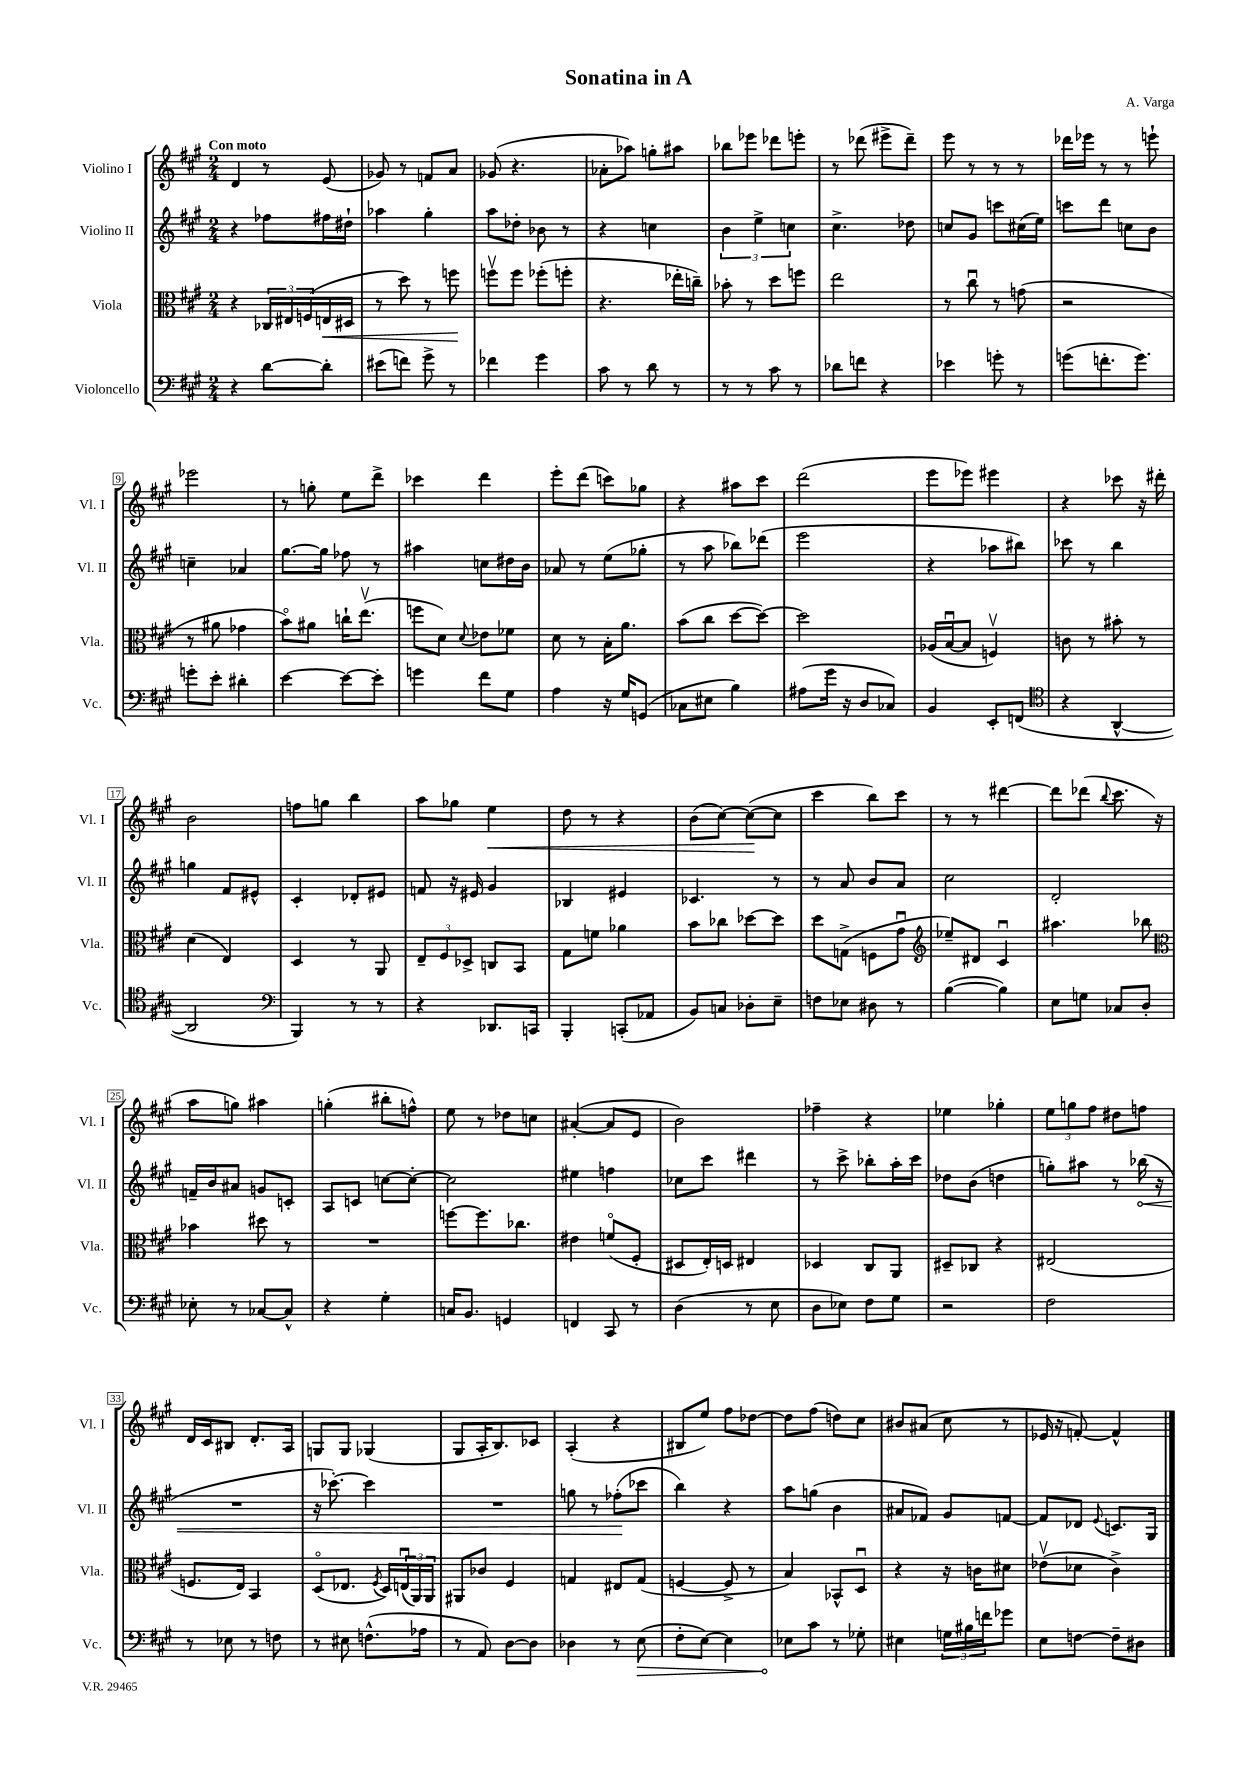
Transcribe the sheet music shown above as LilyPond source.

\header { title = "Sonatina in A" composer = "A. Varga" }
<<
\new StaffGroup <<
\new Staff = "s0" \with { instrumentName = "Violino I" shortInstrumentName = "Vl. I" } {
    \clef treble \key a \major \numericTimeSignature \time 2/4 \tempo "Con moto"
    d'4 r8 e'8( |
    ges'8) r8 f'8 a'8 |
    ges'8( r4. |
    aes'8-. aes''8) g''8-. ais''8 |
    bes''8 ees'''8 des'''8 e'''8-. |
    r8 des'''8( eis'''8-> des'''8--) |
    e'''8 r8 r8 r8 |
    des'''16 ees'''16 r8 r8 e'''8-! |
    ees'''2 |
    r8 g''8-. e''8 d'''8-> |
    ces'''4 d'''4 |
    e'''8-. d'''8( c'''8) ges''8 |
    r4 ais''8 cis'''8 |
    d'''2( |
    e'''8 ees'''8) eis'''4 |
    r4 ces'''8 r16 dis'''16-. |
    b'2 |
    f''8 g''8 b''4 |
    a''8 ges''8 e''4\< |
    d''8 r8 r4 |
    b'8( cis''8~) cis''8~\!( cis''8 |
    cis'''4 b''8) cis'''8 |
    r8 r8 dis'''4~ |
    dis'''8 des'''8( \appoggiatura { b''8 } cis'''8. r16 |
    a''8 g''8) ais''4 |
    g''4-.( bis''8-. f''8-^) |
    e''8 r8 des''8 c''8 |
    ais'4~-.( ais'8 e'8 |
    b'2) |
    fes''4-- r4 |
    ees''4 ges''4-. |
    \tuplet 3/2 { e''8 g''8 fis''8 } dis''8 f''8 |
    d'16 cis'16 bis8 d'8.-. a16 |
    g8 g8 ges4( |
    gis8 a16-. b8.) ces'8 |
    a4-.( r4 |
    bis8 e''8) fis''8 des''8~ |
    des''8 fis''8( d''8) cis''8 |
    bis'8 ais'8( cis''8 r8 |
    ees'16 r16 f'8~-.) f'4-^ \bar "|." |
}
\new Staff = "s1" \with { instrumentName = "Violino II" shortInstrumentName = "Vl. II" } {
    \clef treble \key a \major \numericTimeSignature \time 2/4
    r4 fes''8 fis''16 dis''16-! |
    aes''4 gis''4-. |
    a''8 des''8-. bes'8 r8 |
    r4 c''4 |
    \tuplet 3/2 { b'4 e''4-> c''4 } |
    cis''4.-> des''8 |
    c''8 gis'8 c'''8 cis''16( e''16) |
    c'''8 d'''8 c''8 b'8 |
    c''4-- aes'4 |
    gis''8.~ gis''16 fes''8 r8 |
    ais''4 c''8 dis''16 b'16 |
    aes'8 r8 e''8( ges''8-. |
    r8 a''8 bes''8) des'''8( |
    e'''2 |
    r4 aes''8 bis''8) |
    ces'''8 r8 b''4 |
    g''4 fis'8 eis'8-^ |
    cis'4-. des'8-. eis'8 |
    f'8 r16 eis'16 gis'4 |
    bes4 eis'4 |
    ces'4. r8 |
    r8 a'8 b'8 a'8 |
    cis''2 |
    d'2-. |
    f'16-- b'16 ais'8 g'8 c'8-. |
    a8 c'8 c''8~ c''8~-. |
    c''2 |
    eis''4 f''4 |
    ces''8 cis'''8 dis'''4 |
    r8 cis'''8-> bes''8-. a''16-. cis'''16 |
    des''8 b'8( d''4 |
    g''8-.) ais''8 r8 \once \override Hairpin.circled-tip = ##t bes''16\<( r16 |
    R2 |
    r16 ces'''8.~-.) ces'''4 |
    R2 |
    g''8 r8 fes''8-.\!( ces'''8 |
    b''4) r4 |
    a''8 g''8( b'4 |
    ais'8 fes'8) gis'8 f'8~ |
    f'8 des'8 \appoggiatura { e'8 } c'8. gis16 \bar "|." |
}
\new Staff = "s2" \with { instrumentName = "Viola" shortInstrumentName = "Vla." } {
    \clef alto \key a \major \numericTimeSignature \time 2/4
    r4 \tuplet 3/2 { ces16 eis16 f16( } e16\< dis16 |
    r8 d''8) r8 f''8\! |
    f''8\upbow f''8 fes''8-.( f''8-. |
    r4. ees''16-. c''16--) |
    bes'8-. r8 d''8 f''8 |
    e''2 |
    r8 cis''8\downbow r8 g'8( |
    r2 |
    r8 ais'8 ges'4 |
    b'8\flageolet) ais'8 c''16-! e''8.\upbow( |
    f''8 d'8) \appoggiatura { d'8 } ees'8 fes'8 |
    d'8 r8 b16-. a'8. |
    b'8( cis''8 d''8~ d''8~) |
    d''2 |
    aes16( b16~\downbow b8 f4\upbow) |
    c'8 r8 bis'8-. r8 |
    d'4( e4) |
    d4 r8 a,8 |
    \tuplet 3/2 { e8-- fis8 des8-> } c8 b,8 |
    gis8 f'8 aes'4 |
    b'8 ces''8 des''8~ des''8 |
    d''8 g8->( f8 gis'8\downbow |
    \clef treble ees''8--) dis'8 cis'4\downbow |
    ais''4. bes''8 |
    \clef alto bes'4 dis''8 r8 |
    R2 |
    f''8~ f''8. ces''8. |
    eis'4 f'8\flageolet( fis8-. |
    dis8 e16-.) d16 eis4 |
    des4 cis8 a,8 |
    dis8-- ces8 r4 |
    eis2( |
    f8. e16) b,4 |
    d8\flageolet( ees8. \acciaccatura { fis8 } d16) \tuplet 3/2 { e16\downbow( a,16) a,16 } |
    ais,8 ces'8 fis4 |
    g4 eis8 g8( |
    f4~ f8-> r8 |
    b4) bes,8-^ d8\downbow |
    r4 r16 c'16 dis'8 |
    ees'8\upbow( des'8 cis'4->) \bar "|." |
}
\new Staff = "s3" \with { instrumentName = "Violoncello" shortInstrumentName = "Vc." } {
    \clef bass \key a \major \numericTimeSignature \time 2/4
    r4 d'8~ d'8-. |
    eis'8( f'8) gis'8-> r8 |
    fes'4 gis'4 |
    cis'8 r8 d'8 r8 |
    r8 r8 cis'8 r8 |
    des'8 f'8 r4 |
    ees'4 g'8-. r8 |
    g'8( f'8.-. g'8.) |
    g'8-. e'8-. dis'4-. |
    e'4~ e'8~ e'8-. |
    g'4 fis'8 gis8 |
    a4 r16 gis16 g,8( |
    ces8 eis8 b4) |
    ais8( gis'16 r16 d8 ces8) |
    b,4 e,8-. f,8( |
    \clef tenor r4 a,4~-^ |
    a,2 |
    \clef bass b,,4) r8 r8 |
    r4 des,8. c,16 |
    b,,4-. c,8-.( aes,8 |
    b,8) c8 des8-. e8-- |
    f8 ees8 dis8 r8 |
    b4~( b4) |
    e8 g8 ces8 d8-. |
    ees8-. r8 ces8~ ces8-^ |
    r4 gis4-. |
    c16 b,8. g,4 |
    f,4 cis,8 r8 |
    d4( r8 e8 |
    d8 ees8) fis8 gis8 |
    r2 |
    fis2 |
    r8 ees8 r8 f8 |
    r8 eis8 f8.-^( aes16 |
    r8 a,8) d8~ d8 |
    des4 r8 \once \override Hairpin.circled-tip = ##t e8\>( |
    fis8-. e8~) e4 |
    ees8\! cis'8 r8 ges8-. |
    eis4 \tuplet 3/2 { g16 bis16 f'16 } ges'8 |
    e8 f8~ f8-- dis8 \bar "|." |
}
>>
>>
\layout { \context { \Score \override BarNumber.stencil = #(make-stencil-boxer 0.1 0.3 ly:text-interface::print) } }
